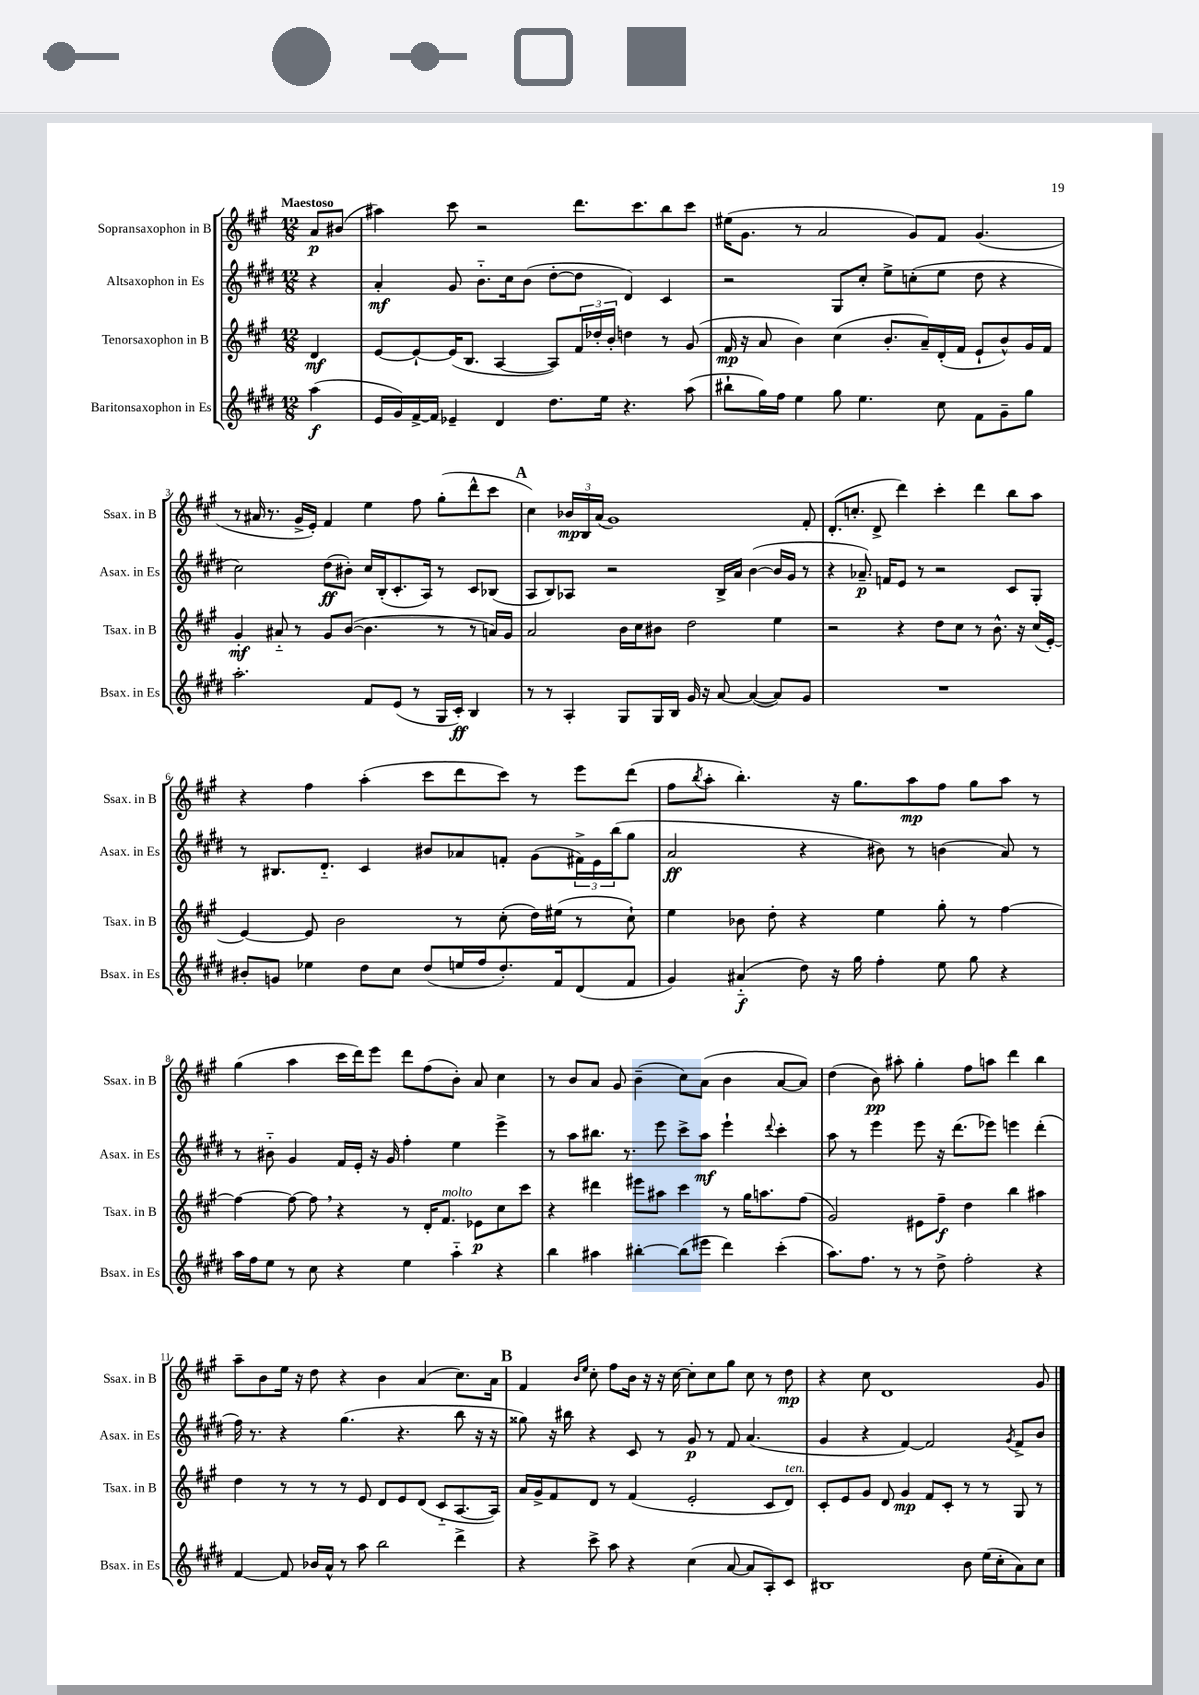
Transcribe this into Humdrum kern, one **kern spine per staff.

**kern	**dynam	**kern	**dynam	**kern	**dynam	**kern	**dynam
*part4	*part4	*part3	*part3	*part2	*part2	*part1	*part1
*staff4	*staff4	*staff3	*staff3	*staff2	*staff2	*staff1	*staff1
*I"Baritonsaxophon in Es	*	*I"Tenorsaxophon in B	*	*I"Altsaxophon in Es	*	*I"Sopransaxophon in B	*
*I'Bsax. in Es	*	*I'Tsax. in B	*	*I'Asax. in Es	*	*I'Ssax. in B	*
*clefG2	*	*clefG2	*	*clefG2	*	*clefG2	*
*k[f#c#g#d#]	*	*k[f#c#g#]	*	*k[f#c#g#d#]	*	*k[f#c#g#]	*
*M12/8	*	*M12/8	*	*M12/8	*	*M12/8	*
=	=	=	=	=	=	=	=
!	!	!	!	!	!	!LO:TX:a:B:t=Maestoso	!
(4aa\	f	4d/	mf	4r	.	8a/L	p
.	.	.	.	.	.	(8b#X/J	.
=1	=1	=1	=1	=1	=1	=1	=1
16e/LL	.	[8e/L	.	4a'/	mf	4aa#X\)	.
16g#/)	.	.	.	.	.	.	.
[16f#^/	.	8e`/_	.	.	.	.	.
16f#/JJ]	.	.	.	.	.	.	.
4e-X~/	.	(16e/K]	.	8g#/	.	8ccc#\	.
.	.	8.B/J	.	.	.	.	.
.	.	.	.	8.b\L	.	2r	.
4d#/	.	[4A/	.	.	.	.	.
.	.	.	.	16cc#\k	.	.	.
.	.	.	.	(8b\J	.	.	.
8.dd#\L	.	8A/L])	.	[8dd#'\L	.	.	.
.	.	24f#/L	.	8dd#\J]	.	8.ddd\L	.
.	.	24dd-X'/	.	.	.	.	.
16ee\Jk	.	.	.	.	.	.	.
.	.	24b'/JJ	.	.	.	.	.
4.r	.	4ddn\	.	4d#/)	.	.	.
.	.	.	.	.	.	8.ccc#\	.
.	.	8r	.	4c#/	.	8bb\	.
(8aa\	.	(8g#/	.	.	.	8ccc#\J	.
=2	=2	=2	=2	=2	=2	=2	=2
8bb#X`\L	.	16f#/	mp	2r	.	(16ee#X\KL	.
.	.	16r	.	.	.	8.g#\J	.
16gg#\L)	.	8a/	.	.	.	.	.
16ff#\JJ	.	.	.	.	.	.	.
4ee\	.	4b\)	.	.	.	8r	.
.	.	.	.	.	.	2a/	.
8gg#\	.	(4cc#\	.	8G#/L	.	.	.
4.ee\	.	.	.	8cc#'/J	.	.	.
.	.	8.b'/L	.	8ee^\L	.	.	.
.	.	.	.	(8ccn'\	.	8g#/L)	.
.	.	16a~/L)	.	.	.	.	.
8cc#\	.	(16d'/	.	8ee\J	.	8f#/J	.
.	.	16f#/JJ	.	.	.	.	.
8f#\L	.	8e`/L	.	8dd#\	.	(4.g#/	.
8g#~\	.	8b^^/)	.	4r	.	.	.
8gg#\J	.	16g#/L	.	.	.	.	.
.	.	16f#/JJ	.	.	.	.	.
!!LO:LB:g=z
=3	=3	=3	=3	=3	=3	=3	=3
2.aa'\	.	4g#'/	mf	2cc#\)	.	8r	.
.	.	.	.	.	.	16a#X/	.
.	.	.	.	.	.	8.r	.
.	.	8a#X/	.	.	.	.	.
.	.	8r	.	.	.	16g#^/LL	.
.	.	.	.	.	.	16e'/JJ)	.
.	.	8g#/L	.	(8dd#\L	ff	4f#/	.
.	.	([8b/J	.	8b#X'\J)	.	.	.
8f#/L	.	4.b\]	.	16cc#/LL	.	4ee\	.
.	.	.	.	(16B'/J	.	.	.
(8e/J	.	.	.	8.c#'/	.	.	.
8r	.	.	.	.	.	8ff#\	.
.	.	.	.	16A/Jk)	.	.	.
16G#/LL	.	8r	.	8r	.	(8gg#'\L	.
16c#'/JJ)	ff	.	.	.	.	.	.
4B/	.	8r	.	8c#/L	.	8ddd^^\	.
.	.	16an/LL)	.	(8B-X/J	.	8ccc#\J	.
.	.	16g#/JJ	.	.	.	.	.
!!LO:REH:place=s1:t=A
=4	=4	=4	=4	=4	=4	=4	=4
8r	.	2a/	.	8A/L	.	4cc#\)	.
8r	.	.	.	8B/)	.	.	.
4A'/	.	.	.	8A-X/J	.	24b-X/LL	mp
.	.	.	.	.	.	24B/	.
.	.	.	.	.	.	(24a/JJ	.
.	.	.	.	2r	.	1g#)	.
8G#/L	.	16b\LL	.	.	.	.	.
.	.	16cc#\J	.	.	.	.	.
16G#/L	.	8b#X\J	.	.	.	.	.
16B/JJ	.	.	.	.	.	.	.
16g#/	.	2dd\	.	.	.	.	.
16r	.	.	.	.	.	.	.
[8a/	.	.	.	16B^/LL	.	.	.
.	.	.	.	16a/JJ	.	.	.
(4a/_	.	.	.	([4b\	.	.	.
8a/L])	.	4ee\	.	16b/LL]	.	.	.
.	.	.	.	16g#/JJ	.	.	.
8g#/J	.	.	.	8r	.	8f#'/	.
=5	=5	=5	=5	=5	=5	=5	=5
1.r	.	2r	.	4r	.	(8.d'/L	.
.	.	.	.	.	.	8.ccn'/J	.
.	.	.	.	8.a-X~/)	p	.	.
.	.	.	.	.	.	8d^/	.
.	.	.	.	16fn/KL	.	.	.
.	.	4r	.	8e/J	.	4ddd\)	.
.	.	.	.	8r	.	.	.
.	.	8dd\L	.	2r	.	4ccc#'\	.
.	.	8cc#\J	.	.	.	.	.
.	.	8r	.	.	.	4ddd\	.
.	.	8.b^^\	.	.	.	.	.
.	.	.	.	8c#/L	.	8bb\L	.
.	.	16r	.	.	.	.	.
.	.	(16cc#/LL	.	8G#'/J	.	8aa\J	.
.	.	[16e'/JJ)	.	.	.	.	.
!!LO:LB:g=z
=6	=6	=6	=6	=6	=6	=6	=6
8b#X'/L	.	4e/_	.	8r	.	4r	.
8gn/J	.	.	.	8.B#X/L	.	.	.
4ee-X\	.	8e/]	.	.	.	4ff#\	.
.	.	.	.	8.d#/J	.	.	.
.	.	2b\	.	.	.	.	.
8dd#\L	.	.	.	4c#/	.	(4aa'\	.
8cc#\J	.	.	.	.	.	.	.
(8dd#/L	.	.	.	8b#X/L	.	8ccc#\L	.
16een/L	.	8r	.	8a-X/	.	8ddd\	.
16ff#/J	.	.	.	.	.	.	.
8.dd#'/)	.	(8cc#'\	.	8fn'/J	.	8ccc#\J)	.
.	.	16dd\LL)	.	(8g#\L	.	8r	.
16f#/k	.	(16ee#X\JJ	.	.	.	.	.
(8d#/	.	8r	.	24f#X^\L)	.	8eee\L	.
.	.	.	.	24e\	.	.	.
.	.	.	.	(24bb\J	.	.	.
8f#/J	.	8cc#`\)	.	8gg#\J	.	(8ddd\J	.
=7	=7	=7	=7	=7	=7	=7	=7
4g#/)	.	4ee\	.	2a/	ff	8ff#\L	.
.	.	.	.	.	.	8qbb/	.
.	.	.	.	.	.	8aa'\J	.
(4a#X/	f	8b-X\	.	.	.	4.bb'\)	.
.	.	8dd'\	.	.	.	.	.
8dd#\)	.	4r	.	4r	.	.	.
16r	.	.	.	.	.	16r	.
16gg#\	.	.	.	.	.	8.gg#\L	.
4ff#'\	.	4ee\	.	8b#X\)	.	.	.
.	.	.	.	8r	.	8aa\	mp
8ee\	.	8gg#'\	.	(4bn\	.	8ff#\J	.
8gg#\	.	8r	.	.	.	8gg#\L	.
4r	.	[4ff#\	.	8a/)	.	8aa\J	.
.	.	.	.	8r	.	8r	.
!!LO:LB:g=z
=8	=8	=8	=8	=8	=8	=8	=8
16aa\LL	.	4ff#\_	.	8r	.	(4gg#\	.
16ff#\J	.	.	.	.	.	.	.
8ee\J	.	.	.	8b#X\	.	.	.
8r	.	8ff#\_	.	4g#/	.	4aa\	.
8cc#\	.	8ff#,\]	.	.	.	.	.
4r	.	4r	.	16f#/LL	.	16ccc#\LL	.
.	.	.	.	16e'/JJ	.	16ddd\J)	.
.	.	.	.	16r	.	8eee\J	.
.	.	.	.	16g#/	.	.	.
4ee\	.	8r	.	4ff#'\	.	8ddd\L	.
.	.	16d'/KL	.	.	.	(8ff#\	.
!	!	!LO:TX:a:i:t=molto	!	!	!	!	!
.	.	8.f#/J	.	.	.	.	.
4aa\	.	.	.	4ee\	.	8b'\J)	.
.	.	8e-X\L	p	.	.	8a/	.
4r	.	8cc#\	.	4eee^\	.	4cc#\	.
.	.	8ccc#\J	.	.	.	.	.
=9	=9	=9	=9	=9	=9	=9	=9
4bb\	.	4r	.	8r	.	8r	.
.	.	.	.	8aa\L	.	8b/L	.
4aa#X\	.	4ddd#X\	.	8.bb#X\J	.	8a/J	.
.	.	.	.	.	.	8g#/	.
.	.	.	.	8.r	.	.	.
[4bb#X'\	.	8eee#X\L	.	.	.	(4b~\	.
.	.	8aa#X\J	.	8eee\	.	.	.
(8bb#\L]	.	4ccc#\	.	8ccc#^\L	.	8cc#\L)	.
8eee#X\J	.	.	.	8aa\J	mf	(8a\J	.
4ddd#\)	.	8r	.	4eee`\	.	4b\	.
.	.	16gg#\KL	.	.	.	.	.
.	.	8.aan\	.	.	.	.	.
.	.	.	.	8qqddd#/	.	.	.
(4ccc#'\	.	.	.	4ccc#'\	.	[8a/L	.
.	.	(8ff#\J	.	.	.	8a/J])	.
=10	=10	=10	=10	=10	=10	=10	=10
8.aa\L)	.	2g#/)	.	8aa\	.	(4dd\	.
.	.	.	.	8r	.	.	.
8.ff#\J	.	.	.	.	.	.	.
.	.	.	.	4eee\	.	8b\)	pp
8r	.	.	.	.	.	8aa#X'\	.
8r	.	8e#X\L	.	8eee\	.	4gg#'\	.
8dd#^\	.	8ff#~\J	f	16r	.	.	.
.	.	.	.	(8.ddd#\L	.	.	.
2ff#'\	.	4dd\	.	.	.	8ff#\L	.
.	.	.	.	8eee-X\J)	.	8aan\J	.
.	.	4bb\	.	4eeen\	.	4ddd\	.
4r	.	4aa#X\	.	(4ddd#'\	.	4bb\	.
!!LO:LB:g=z
=11	=11	=11	=11	=11	=11	=11	=11
[4f#/	.	4dd\	.	16ff#\)	.	8aa~\L	.
.	.	.	.	8.r	.	.	.
.	.	.	.	.	.	8b\	.
8f#/]	.	8r	.	4r	.	16ee\Jk	.
.	.	.	.	.	.	16r	.
16b-X/LL	.	8r	.	.	.	8dd\	.
16a^^/JJ	.	.	.	.	.	.	.
8r	.	8r	.	(4.gg#\	.	4r	.
8aa\	.	8e/	.	.	.	.	.
2bb\	.	8d/L	.	.	.	4b\	.
.	.	8e/	.	4.r	.	.	.
.	.	(8d/J	.	.	.	(4a/	.
.	.	8c#/L	.	.	.	.	.
4ddd#^\	.	[8.A/	.	8bb\	.	8.cc#\L)	.
.	.	.	.	16r	.	.	.
.	.	16A/Jk])	.	16r	.	16a\Jk	.
!!LO:REH:place=s1:t=B
=12	=12	=12	=12	=12	=12	=12	=12
4r	.	16a/LL	.	8gg##X\)	.	4f#/	.
.	.	16g#^/J	.	.	.	.	.
.	.	8f#/	.	16r	.	.	.
.	.	.	.	16bb#X\	.	.	.
.	.	.	.	.	.	16qqb/LL	.
.	.	.	.	.	.	16qqee/JJ	.
8ccc#^\	.	8d/J	.	4r	.	8cc#'\	.
8aa\	.	8r	.	.	.	8ff#\L	.
4r	.	(4f#/	.	8c#/	.	16b\Jk	.
.	.	.	.	.	.	16r	.
.	.	.	.	8r	.	16r	.
.	.	.	.	.	.	[16cc#\	.
(4cc#\	.	2e'/	.	8g#/	p	8cc#'\L]	.
.	.	.	.	8r	.	8cc#\	.
[8a/	.	.	.	8f#/	.	8gg#\J	.
8a/L]	.	.	.	(4.a/	.	8cc#\	.
8A'/)	.	8c#/L	.	.	.	8r	.
!	!	!LO:TX:a:i:t=ten.	!	!	!	!	!
8c#/J	.	8d/J)	.	.	.	8dd\	mp
=13	=13	=13	=13	=13	=13	=13	=13
1B#X	.	8c#'/L	.	4g#/	.	4r	.
.	.	8e/	.	.	.	.	.
.	.	8g#/J	.	4r	.	8cc#\	.
.	.	8d/	.	.	.	1d	.
.	.	4g#/	mp	[4f#/)	.	.	.
.	.	8f#/L	.	2f#/]	.	.	.
.	.	8c#'/J	.	.	.	.	.
8b\	.	8r	.	.	.	.	.
(16ee\LL	.	8r	.	.	.	.	.
16cc#'\J	.	.	.	.	.	.	.
.	.	.	.	8qg#/	.	.	.
8a\)	.	8G#/	.	8f#^/L	.	.	.
8cc#\J	.	8r	.	8b/J	.	8g#/	.
==	==	==	==	==	==	==	==
*-	*-	*-	*-	*-	*-	*-	*-
